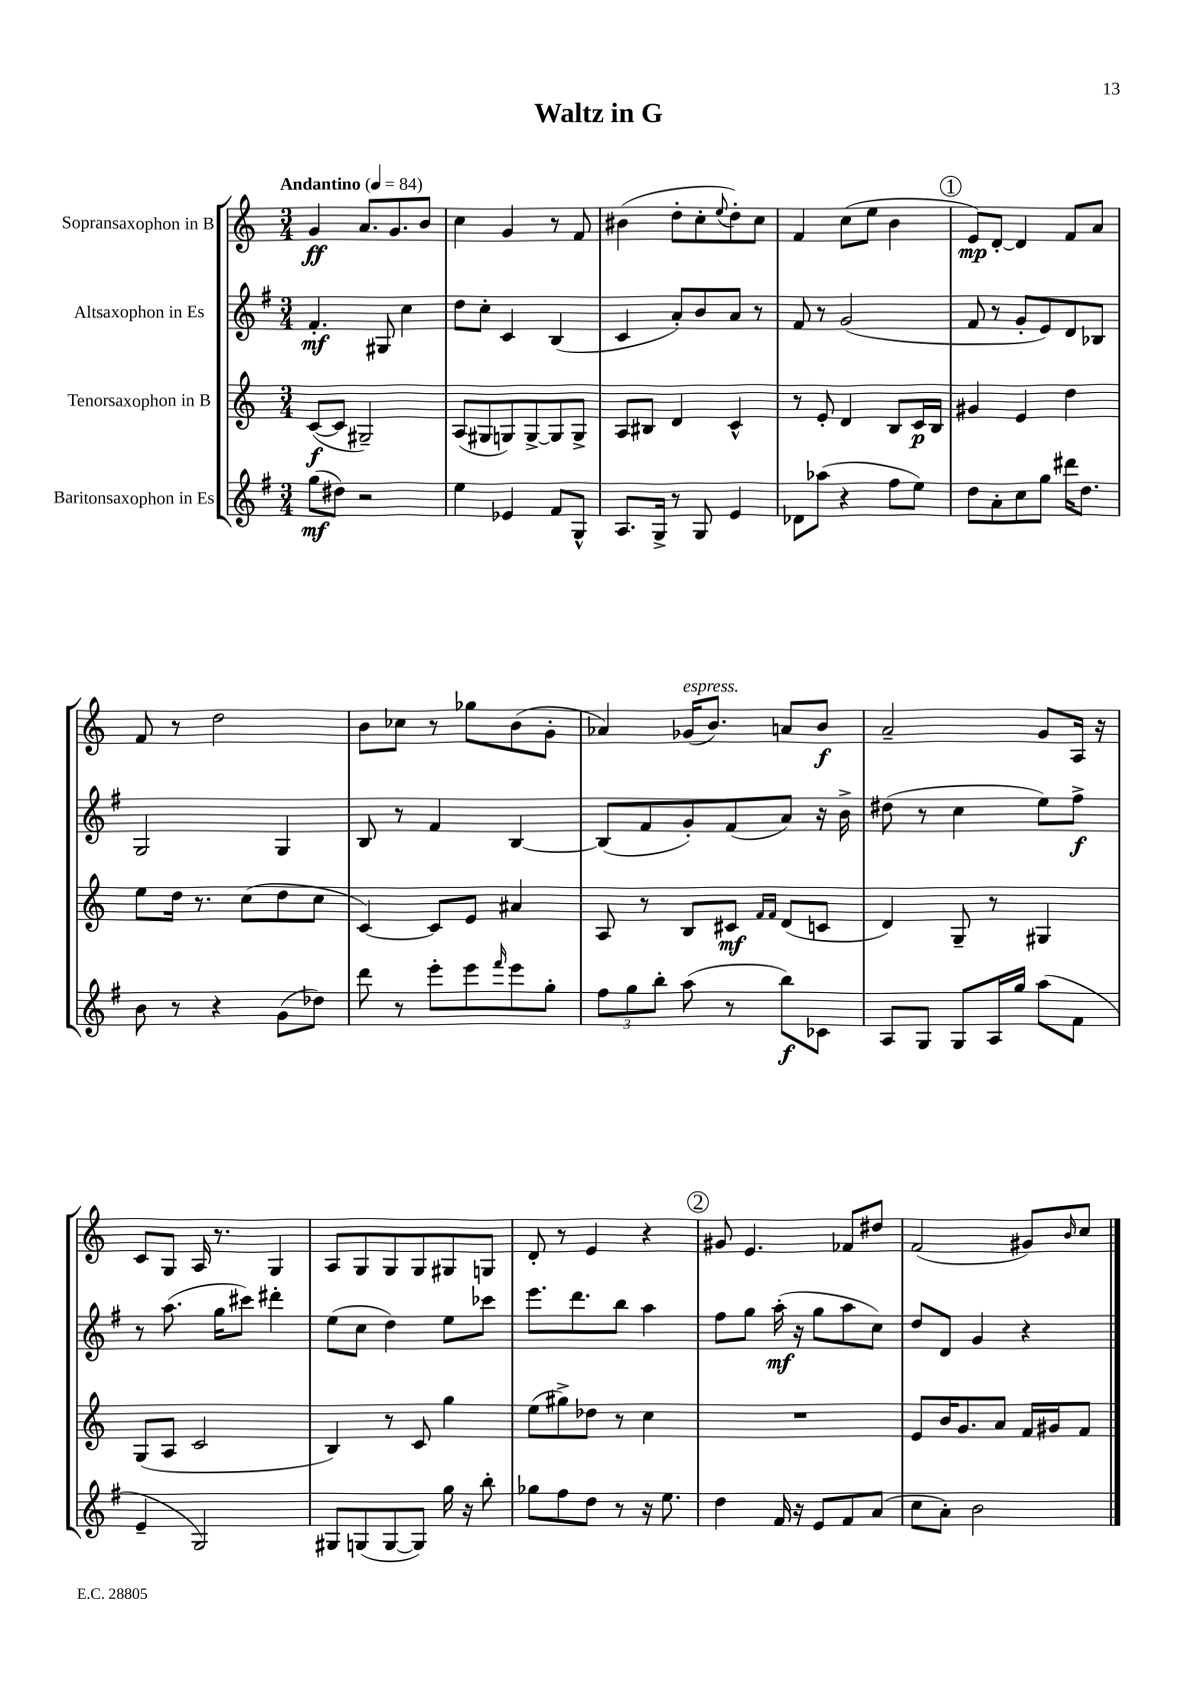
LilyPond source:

\header { title = "Waltz in G" }
<<
\new StaffGroup <<
\new Staff = "s0" \with { instrumentName = "Sopransaxophon in B" } {
    \clef treble \key c \major \numericTimeSignature \time 3/4 \tempo "Andantino" 4 = 84
    g'4\ff a'8. g'8. b'8 |
    c''4 g'4 r8 f'8 |
    bis'4( d''8-. c''8-. \appoggiatura { e''8 } d''8-.) c''8 |
    f'4 c''8( e''8 b'4 |
    \mark \markup { \circle "1" } e'8\mp) d'8~-. d'4 f'8 a'8 |
    f'8 r8 d''2 |
    b'8 ces''8 r8 ges''8 b'8( g'8-. |
    aes'4) ges'16^\markup { \italic "espress." }( b'8.) a'8 b'8\f |
    a'2-- g'8 a16 r16 |
    c'8 g8 a16 r8. g4 |
    a8 g8 g8 g8 gis8 g8 |
    d'8-. r8 e'4 r4 |
    \mark \markup { \circle "2" } gis'8 e'4. fes'8 dis''8 |
    f'2( gis'8) \grace { b'16 } c''8 \bar "|." |
}
\new Staff = "s1" \with { instrumentName = "Altsaxophon in Es" } {
    \clef treble \key g \major \numericTimeSignature \time 3/4
    fis'4.-.\mf gis8 c''4 |
    d''8 c''8-. c'4 b4( |
    c'4 a'8-.) b'8 a'8 r8 |
    fis'8 r8 g'2( |
    \mark \markup { \circle "1" } fis'8 r8 g'8-. e'8) d'8 bes8 |
    g2 g4 |
    b8 r8 fis'4 b4~ |
    b8( fis'8 g'8-.) fis'8( a'8) r16 b'16-> |
    dis''8( r8 c''4 e''8) fis''8->\f |
    r8 a''8.( g''16 cis'''8) dis'''4-. |
    e''8( c''8 d''4) e''8 ces'''8 |
    e'''8. d'''8. b''8 a''4 |
    \mark \markup { \circle "2" } fis''8 g''8 a''16-.\mf( r16 g''8 a''8 c''8) |
    d''8 d'8 g'4 r4 \bar "|." |
}
\new Staff = "s2" \with { instrumentName = "Tenorsaxophon in B" } {
    \clef treble \key c \major \numericTimeSignature \time 3/4
    c'8~\f( c'8 gis2--) |
    a8( gis8 g8) g8~-> g8 g8-> |
    a8 bis8 d'4 c'4-^ |
    r8 e'8-. d'4 b8 c'16\p b16 |
    \mark \markup { \circle "1" } gis'4 e'4 d''4 |
    e''8 d''16 r8. c''8( d''8 c''8 |
    c'4~) c'8 e'8 ais'4 |
    a8 r8 b8 cis'8\mf \grace { f'16 f'16 } d'8( c'8 |
    d'4) g8-- r8 gis4 |
    g8( a8 c'2 |
    b4) r8 c'8 g''4 |
    e''8( gis''8->) des''8 r8 c''4 |
    \mark \markup { \circle "2" } R2. |
    e'8 b'16 g'8. a'8 f'16 gis'16 f'8 \bar "|." |
}
\new Staff = "s3" \with { instrumentName = "Baritonsaxophon in Es" } {
    \clef treble \key g \major \numericTimeSignature \time 3/4
    g''8\mf( dis''8) r2 |
    e''4 ees'4 fis'8 g8-^ |
    a8. g16-> r8 g8 e'4 |
    des'8 aes''8( r4 fis''8 e''8) |
    \mark \markup { \circle "1" } d''8 a'8-. c''8 g''8 dis'''16 d''8. |
    b'8 r8 r4 g'8( des''8) |
    d'''8 r8 e'''8-. e'''8 \grace { fis'''16 } e'''8 g''8-. |
    \tuplet 3/2 { fis''8 g''8 b''8-. } a''8( r8 b''8\f) ces'8 |
    a8 g8 g8 a16 g''16 a''8( fis'8 |
    e'4-- g2) |
    gis8 g8( g8~ g8) g''16 r16 b''8-. |
    ges''8 fis''8 d''8 r8 r16 e''8. |
    \mark \markup { \circle "2" } d''4 fis'16 r16 e'8 fis'8 a'8( |
    c''8 a'8-.) b'2 \bar "|." |
}
>>
>>
\layout { \context { \Score \remove "Bar_number_engraver" } }
